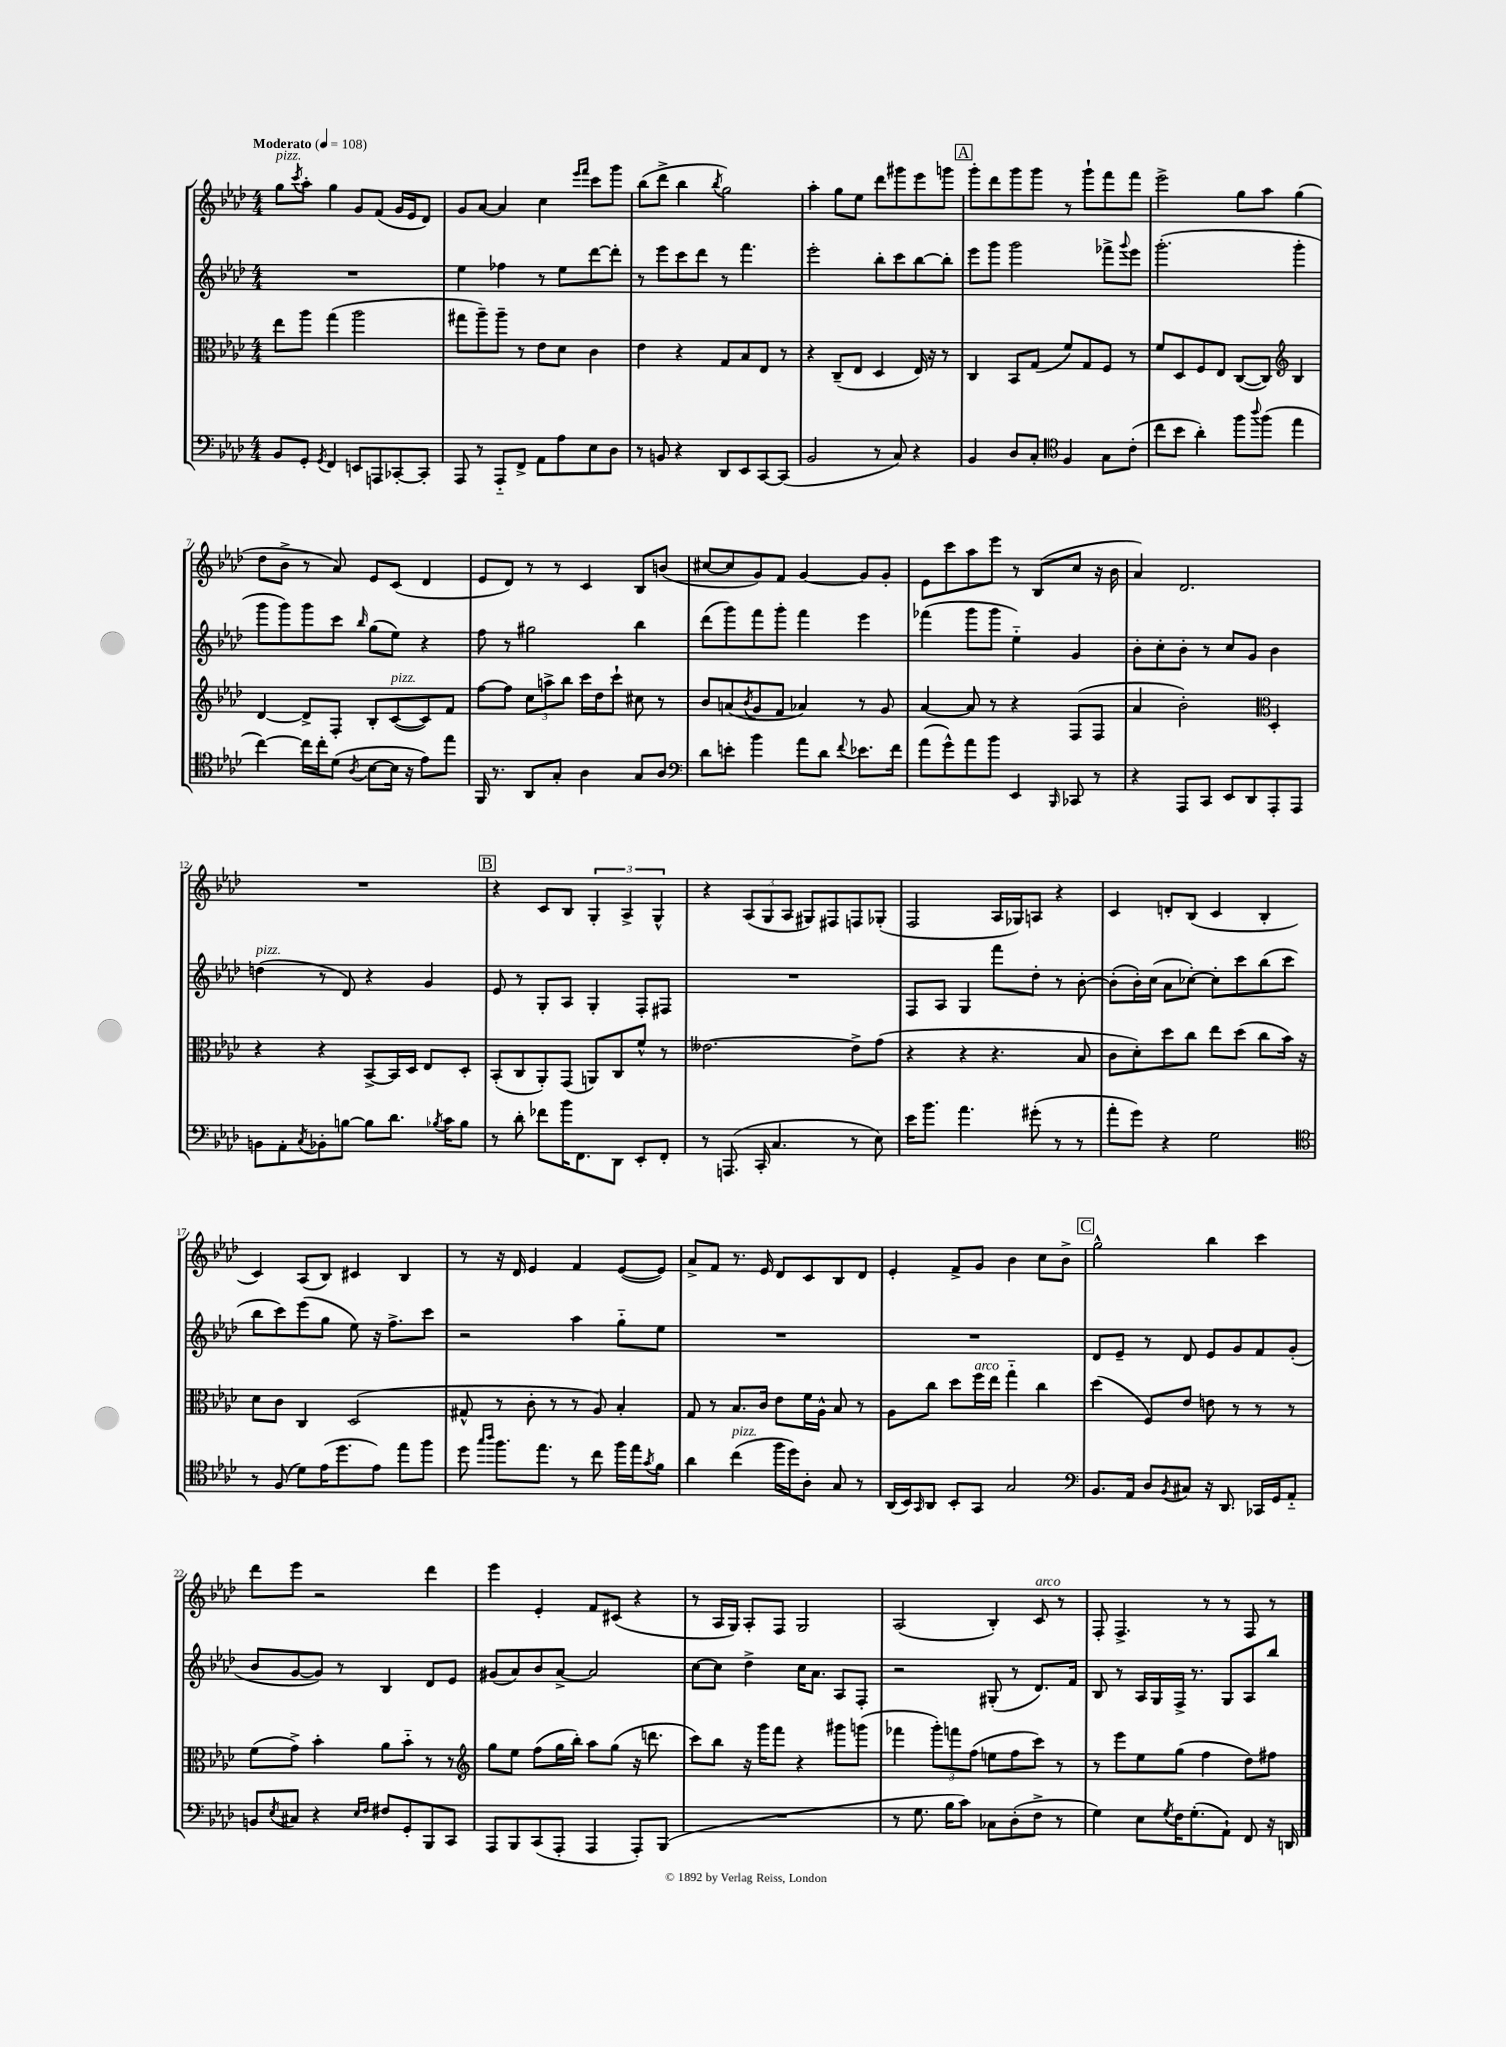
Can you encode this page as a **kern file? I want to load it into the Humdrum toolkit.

**kern	**kern	**kern	**kern
*staff4	*staff3	*staff2	*staff1
*clefF4	*clefC3	*clefG2	*clefG2
*k[b-e-a-d-]	*k[b-e-a-d-]	*k[b-e-a-d-]	*k[b-e-a-d-]
*M4/4	*M4/4	*M4/4	*M4/4
*MM108	*MM108	*MM108	*MM108
8BB-	8ee-	1r	8gg
.	.	.	8qccc
8GG'	8aa-	.	8aa-'
8qGG	.	.	.
4FF	(4gg	.	4gg
8EE	2aa-	.	8g
8AAA	.	.	(8f
[8CC-'	.	.	16g
.	.	.	16e-
8CC-']	.	.	8d-)
=	=	=	=
8AAA-	8gg#	4ee-	8g
8r	8aa-~)	.	[8a-
8AAA-'~	8aa-~	4ff-	4a-]
8FF^	8r	.	.
8AA-	8e-	8r	4cc
8A-	8d-	8ee-	.
.	.	.	16qqeee-
.	.	.	16qqfff
8E-	4c	[8ddd-	8ccc
8D-	.	8ddd-']	8ggg
=	=	=	=
8r	4e-	8r	(8bb-
8BB	.	8eee-	8ddd-^
4r	4r	8ccc	4bb-
.	.	8ddd-	.
.	.	.	8qbb-
8DD-	8G	8r	2gg)
8EE-	8B-	4.fff	.
[8CC	8E-	.	.
(8CC]	8r	.	.
=	=	=	=
2BB-	4r	2eee-'	4aa-'
.	(8C~	.	8gg
.	8E-	.	8ee-
8r	4D-	8bb-'	8ddd-
8C)	.	8ccc	8ggg#
4r	16E-)	[8bb-	8eee-
.	16r	.	.
.	8r	8bb-']	8ggg
=	=	=	=
4BB-	4C	8eee-	8ggg'
.	.	8ggg	8ddd-
8D-	8BB-	2ggg	8ggg
8C'	(8G	.	8ggg
*clefC4	*	*	*
4F	8f)	.	8r
.	8G	.	8ggg`
8G	8F	8fff-^	8fff
.	.	8qqggg	.
(8c'	8r	8eee-	8fff
=	=	=	=
8cc	8f	(2.ggg'	2eee-^
8b-	8D-	.	.
4a-')	8F	.	.
.	8E-	.	.
8ff	([8C	.	8gg
8qqaa-	.	.	.
(8ff	8C])	.	8aa-
*	*clefG2	*	*
4ee-	4B-	4ggg'	(4gg
=	=	=	=
[4cc)	[4d-	8ggg	8dd-
.	.	8ggg)	8b-^
16cc]	8d-^]	8ggg	8r
16cc'	.	.	.
(8d-	8F'	8ccc	8a-)
8qA-	.	16qqbb-	.
[8B-	8B-'	(8gg	8e-
16B-]	([8c	8ee-)	(8c
16r	.	.	.
8e-)	8c])	4r	4d-
8ee-	8f	.	.
=	=	=	=
16FF	[8ff	8ff	8e-
8.r	.	.	.
.	8ff]	8r	8d-)
8AA-	12cc	2gg#	8r
.	12aa^	.	.
8G'	.	.	8r
.	12bb-	.	.
4A-	16ccc	.	4c
.	16dd-	.	.
.	8ccc`	.	.
8G	8cc#	4bb-	8B-
8A-	8r	.	(8b
=	=	=	=
*clefF4	*	*	*
8d-	8b-	(8ddd-	[8cc#
8e'	(8a	8ggg)	8cc#]
.	8qb-	.	.
4b-	8g	8fff	8g)
.	8f	8ggg'	8f
8a-	4a-)	4fff	[4g
8d-	.	.	.
8qqf	.	.	.
8.e-	8r	4eee-	8g]
.	8g	.	8g'
16f	.	.	.
=	=	=	=
(8a-	[4a-	(4fff-	8e-
8g^^)	.	.	8ccc
8a-	8a-]	8ggg	8aa-
8b-	8r	8ggg	8eee-
4EE-	4r	4ee-'~)	8r
.	.	.	(8B-
16qqBBB-	.	.	.
8CC-	(8F	4g	8cc
8r	8F	.	16r
.	.	.	16b-
=	=	=	=
4r	4a-	8b-'	4a-)
.	.	8cc'	.
8AAA-	2b-')	8b-'	2.d-
8CC	.	8r	.
8EE-	.	8cc	.
8DD-	.	8g	.
*	*clefC3	*	*
8AAA-'	4D-'	4b-	.
8AAA-	.	.	.
=	=	=	=
8BB	4r	(4dd	1r
8AA-'	.	.	.
8qC	.	.	.
8BB-'	4r	8r	.
[8B	.	8d-)	.
8B]	[8BB-^	4r	.
8.d-	16BB-]	.	.
.	16D-	.	.
.	8E-	4g	.
8qB-	.	.	.
16c	.	.	.
8B-	8D-'	.	.
=	=	=	=
8r	(8BB-'	8e-	4r
8d-'	8C	8r	.
8f-	8AA-')	8G'	8c
16b-	(8GG	8A-	8B-
8.FF	.	.	.
.	8AA)	4G'	6G'
8DD-	8C	.	.
.	.	.	6A-^
8EE-'	8f^^	8F'	.
.	.	.	6G^^
8FF'	8r	8F#	.
=	=	=	=
8r	[2.e--	1r	4r
(8.AAA	.	.	.
.	.	.	(12A-
16CC'	.	.	.
.	.	.	12G
4.C	.	.	.
.	.	.	12A-
.	.	.	8G#)
.	.	.	8F#
8r	8e--^]	.	8F
8E-)	(8g	.	(8G-'
=	=	=	=
16e-	4r	8F	2F
8.b-	.	.	.
.	.	8A-	.
4.a-	4r	4G	.
.	4.r	8fff	16A-
.	.	.	16G-)
(8g#'	.	8dd-'	8A
8r	.	8r	4r
8r	8B-	[8b-'	.
=	=	=	=
8a-'	8c	(8b-']	4c
8g)	8d-')	16b-')	.
.	.	(16cc	.
4r	8dd-	8a-	8d'
.	8cc	[8cc-')	(8B-
2G	8ee-	8cc-']	4c
.	(8dd-	8ccc	.
.	8cc	(8bb-	4B-'
.	16b-)	8ccc	.
.	16r	.	.
=	=	=	=
*clefC4	*	*	*
8r	8d-	8bb-	4c)
(8F	8c	8ccc)	.
8d-)	4C	(8eee-	(8A-
(16e-	.	8gg	8B-)
8.dd-	.	.	.
.	(2D-	8ee-)	4c#
8e-)	.	16r	.
.	.	8.ff^	.
8ee-	.	.	4B-
8ff	.	8ccc	.
=	=	=	=
8dd-	8G#^^	2r	8r
16qqgg	.	.	.
16qqaa-	.	.	.
8.ff	8r	.	16r
.	.	.	16d-
.	8c'	.	4e-
8.ee-	.	.	.
.	8r	.	.
8r	8r	4aa-	4f
8cc	8A-)	.	.
16ff	4B-'	8gg'~	([8e-
16ee-	.	.	.
8qg	.	.	.
8f	.	8ee-	8e-])
=	=	=	=
4a-	8G	1r	8a-^
.	8r	.	8f
(4cc	8.B-	.	8.r
.	16c	.	16e-
16ff	8e-	.	8d-
16dd-)	.	.	.
8A-'	16f	.	8c
.	16A-^^	.	.
8G	8B-	.	8B-
8r	8r	.	8d-
=	=	=	=
(16AA-	8A-	1r	4e-'
16BB-)	.	.	.
16qqGG	.	.	.
8AA-	8cc	.	.
8BB-'	8dd-	.	8f^
8GG	16ff	.	8g
.	16ee-	.	.
2G	4gg'~	.	4b-
.	4cc	.	8cc
.	.	.	8b-^
=	=	=	=
*clefF4	*	*	*
8.BB-	(4dd-	8d-	2gg^^
.	.	8e-~	.
16AA-	.	.	.
8D-	8F)	8r	.
8qBB-	.	.	.
8C#	8e-	8d-	.
16r	8e	8e-	4bb-
8.DD-	.	.	.
.	8r	8g	.
16CC-	8r	8f	4ccc
16GG	.	.	.
8AA-'~	8r	(8g'	.
=	=	=	=
8BB	(8f	8b-	8ddd-
8qE-	.	.	.
8C#	8g^)	[8g	8eee-
4r	4b-'	8g])	2r
.	.	8r	.
16qqE-	.	.	.
16qqF	.	.	.
8F#	8a-	4B-	.
8GG'	8b-'~	.	.
8BBB-	8r	8d-	4ddd-
8CC	8r	8e-	.
=	=	=	=
*	*clefG2	*	*
8AAA-	8gg	(8g#	4eee-
8BBB-	8ee-	8a-)	.
(8CC	(8ff	8b-	4e-'
8AAA-'	16gg	[8a-^	.
.	16bb-')	.	.
4AAA-	8aa-	2a-]	8f
.	(8gg	.	(8c#
8AAA-')	16r	.	4r
.	8.ddd	.	.
(8BBB-	.	.	.
=	=	=	=
1r	8ccc)	[8cc	8r
.	8bb-	8cc]	16A-
.	.	.	16G)
.	16r	4dd-^	8A-'
.	16ggg	.	.
.	8fff	.	8F
.	4r	16cc	2G
.	.	8.a-	.
.	8ggg#	8A-	.
.	(8ggg	8F'	.
=	=	=	=
8r	4fff-	2r	(2A-
8.G	.	.	.
.	12ggg')	.	.
16B-	.	.	.
.	12fff	.	.
8c)	.	.	.
.	(12ff	.	.
8C-	8ee	(8G#'	4B-')
(8D-'	8ff	8r	.
8F^	8ccc)	8.d-)	8c
8r	8r	.	8r
.	.	16f	.
=	=	=	=
4G)	8r	8B-	8F'
.	8eee-	8r	4.F^
8E-	8ee-	16A-	.
.	.	16G	.
8qG	.	.	.
16F	(8gg	16F^	.
(8.G'	.	8.r	.
.	4ff	.	8r
8AA-`)	.	8G	8r
8FF	8dd-)	8A-	8F
16r	8ff#	8bb-	8r
16DD	.	.	.
==	==	==	==
*-	*-	*-	*-
